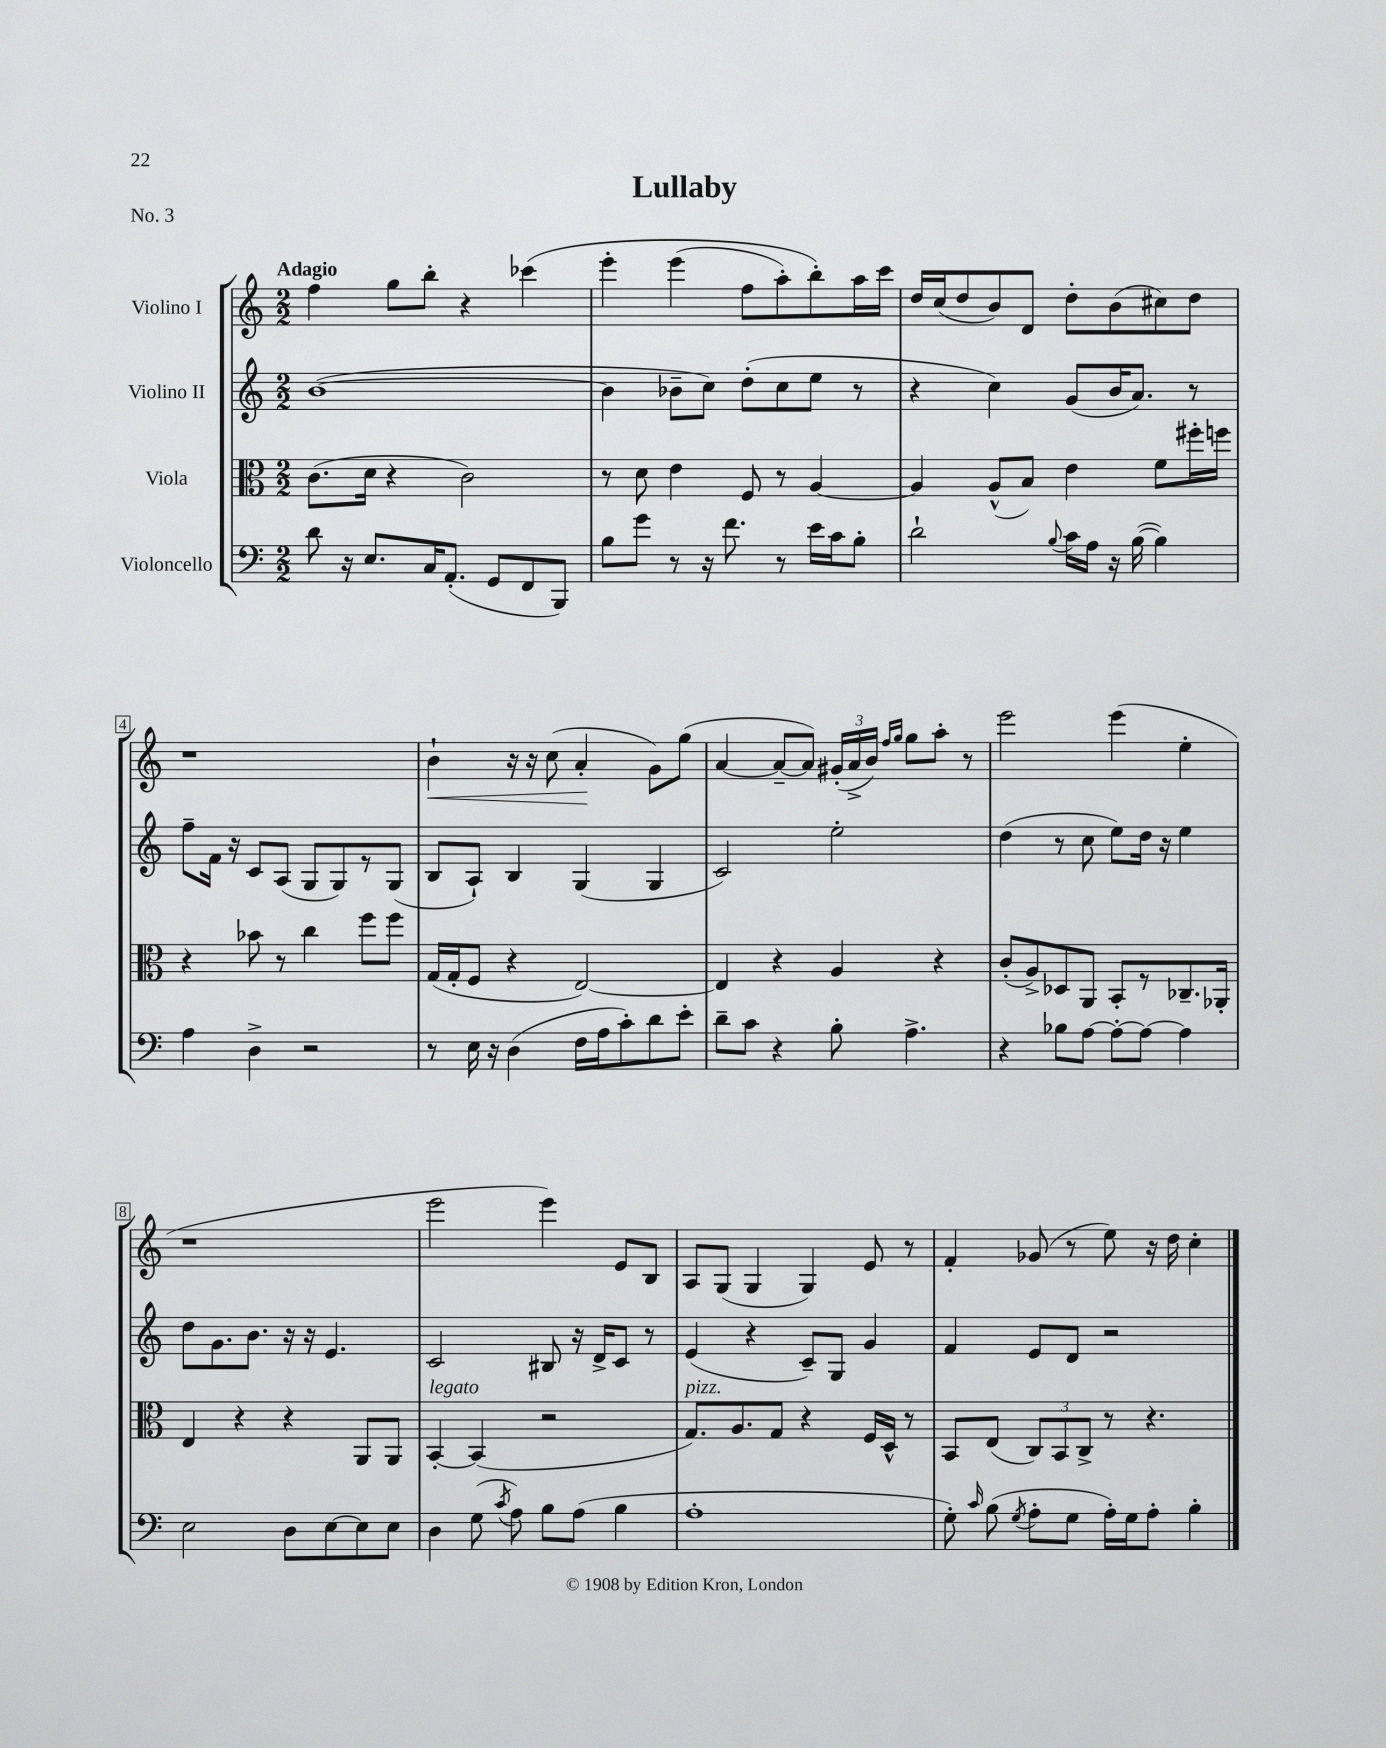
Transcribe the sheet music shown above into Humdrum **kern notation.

**kern	**kern	**kern	**kern	**dynam
*part4	*part3	*part2	*part1	*part1
*staff4	*staff3	*staff2	*staff1	*staff1
*I"Violoncello	*I"Viola	*I"Violino II	*I"Violino I	*
*clefF4	*clefC3	*clefG2	*clefG2	*
*k[]	*k[]	*k[]	*k[]	*
*M2/2	*M2/2	*M2/2	*M2/2	*
=1	=1	=1	=1	=1
!	!	!	!LO:TX:a:B:t=Adagio	!
8d\	(8.c\L	([1b	4ff\	.
16r	.	.	.	.
8.E/L	16d\Jk	.	.	.
.	4r	.	8gg\L	.
16C/K	.	.	8bb'\J	.
(8.AA'/J	.	.	.	.
.	2c\)	.	4r	.
8GG/L	.	.	.	.
8FF/	.	.	(4ccc-X\	.
8BBB/J)	.	.	.	.
=2	=2	=2	=2	=2
8B\L	8r	4b\]	4eee'\	.
8g\J	8d\	.	.	.
8r	4e\	8b-X~\L	(4eee\	.
16r	.	8cc\J)	.	.
8.f\	.	.	.	.
.	8F/	(8dd'\L	8ff\L	.
8r	8r	8cc\	8aa'\)	.
16e\LL	[4A/	8ee\J	8bb'\)	.
16c\J	.	.	.	.
8B'\J	.	8r	16aa\L	.
.	.	.	16ccc\JJ	.
=3	=3	=3	=3	=3
2d`\	4A/]	4r	16dd/LL	.
.	.	.	(16cc/J	.
.	.	.	8dd/	.
.	(8A^^/L	4cc\)	8b/)	.
.	8B/J)	.	8d/J	.
8qqB/	.	.	.	.
16c\LL	4e\	(8g/L	8dd'\L	.
16A\JJ	.	.	.	.
16r	.	16b/K	(8b\	.
([16B\	.	8.a/J)	.	.
4B\])	8f\L	.	8cc#X\)	.
.	16ff#X'\L	8r	8dd\J	.
.	16ffn\JJ	.	.	.
!!LO:LB:g=z
=4	=4	=4	=4	=4
4A\	4r	8ff~\L	1r	.
.	.	16f\Jk	.	.
.	.	16r	.	.
4D^\	8b-X\	8c/L	.	.
.	8r	(8A/J	.	.
2r	4cc\	8G/L	.	.
.	.	8G/)	.	.
.	8ff\L	8r	.	.
.	8ff\J	(8G/J	.	.
=5	=5	=5	=5	=5
!	!	!	!	!LO:HP:b
8r	(16G/LL	8B/L	4b`\	<
.	16G'/J	.	.	.
16E\	8F/J	8A`/J)	.	.
16r	.	.	.	.
(4D\	4r	4B/	16r	.
.	.	.	16r	.
.	.	.	(8cc\	.
16F\LL	[2E/)	(4G/	4a'/	.
16A\J	.	.	.	.
8c'\)	.	.	.	.
8d\	.	4G/	8g\L)	[
8e'\J	.	.	(8gg\J	.
=6	=6	=6	=6	=6
8d~\L	4E/]	2c/)	[4a/	.
8c\J	.	.	.	.
4r	4r	.	8a~/L_	.
.	.	.	8a/J])	.
8B'\	4A/	2ee'\	(24g#X'/LL	.
.	.	.	24a^/	.
.	.	.	24b/JJ)	.
.	.	.	16qqff/LL	.
.	.	.	16qqgg/JJ	.
4.A^\	.	.	8gg\L	.
.	4r	.	8aa'\J	.
.	.	.	8r	.
=7	=7	=7	=7	=7
4r	(8c'/L	(4dd\	2eee\	.
.	8A^/)	.	.	.
8B-X\L	8D-X/	8r	.	.
[8A\J	8AA/J	8cc\	.	.
8A'\L_	8BB'/L	8ee\L)	(4eee\	.
8A\J_	8r	16dd\Jk	.	.
.	.	16r	.	.
4A\]	8.C-X~/	4ee\	4ee'\	.
.	16AA-X'/Jk	.	.	.
!!LO:LB:g=z
=8	=8	=8	=8	=8
2E\	4E/	8dd\L	1r	.
.	.	8.g\	.	.
.	4r	.	.	.
.	.	8.b\J	.	.
8D\L	4r	16r	.	.
.	.	16r	.	.
[8E\	.	4.e/	.	.
8E\]	8AA/L	.	.	.
8E\J	8AA/J	.	.	.
=9	=9	=9	=9	=9
!	!LO:TX:a:i:t=legato	!	!	!
4D\	[4BB'/	2c/	2eee\	.
(8G\	(4BB/]	.	.	.
8qc/	.	.	.	.
8A\)	.	.	.	.
8B\L	2r	8B#X/	4eee\)	.
(8A\J	.	16r	.	.
.	.	16d^/KL	.	.
4B\	.	8c/J	8e/L	.
.	.	8r	8B/J	.
=10	=10	=10	=10	=10
!	!LO:TX:a:i:t=pizz.	!	!	!
1A'	8.G/L)	(4e/	8A/L	.
.	.	.	(8G/J	.
.	8.A/	.	.	.
.	.	4r	4G/	.
.	8G/J	.	.	.
.	4r	8c~/L)	4G/)	.
.	.	8G/J	.	.
.	16F/LL	4g/	8e/	.
.	16D^^/JJ	.	.	.
.	8r	.	8r	.
=11	=11	=11	=11	=11
8G'\)	8BB/L	4f/	4f'/	.
16qqc/	.	.	.	.
(8B\	(8E/J	.	.	.
8qG/	.	.	.	.
8A'\L	12C/L)	8e/L	(8g-X/	.
.	12BB/	.	.	.
8G\J	.	8d/J	8r	.
.	12C^/J	.	.	.
16A'\LL)	8r	2r	8ee\)	.
16G\J	.	.	.	.
8A'\J	4.r	.	16r	.
.	.	.	16dd\	.
4B'\	.	.	4cc'\	.
==	==	==	==	==
*-	*-	*-	*-	*-
